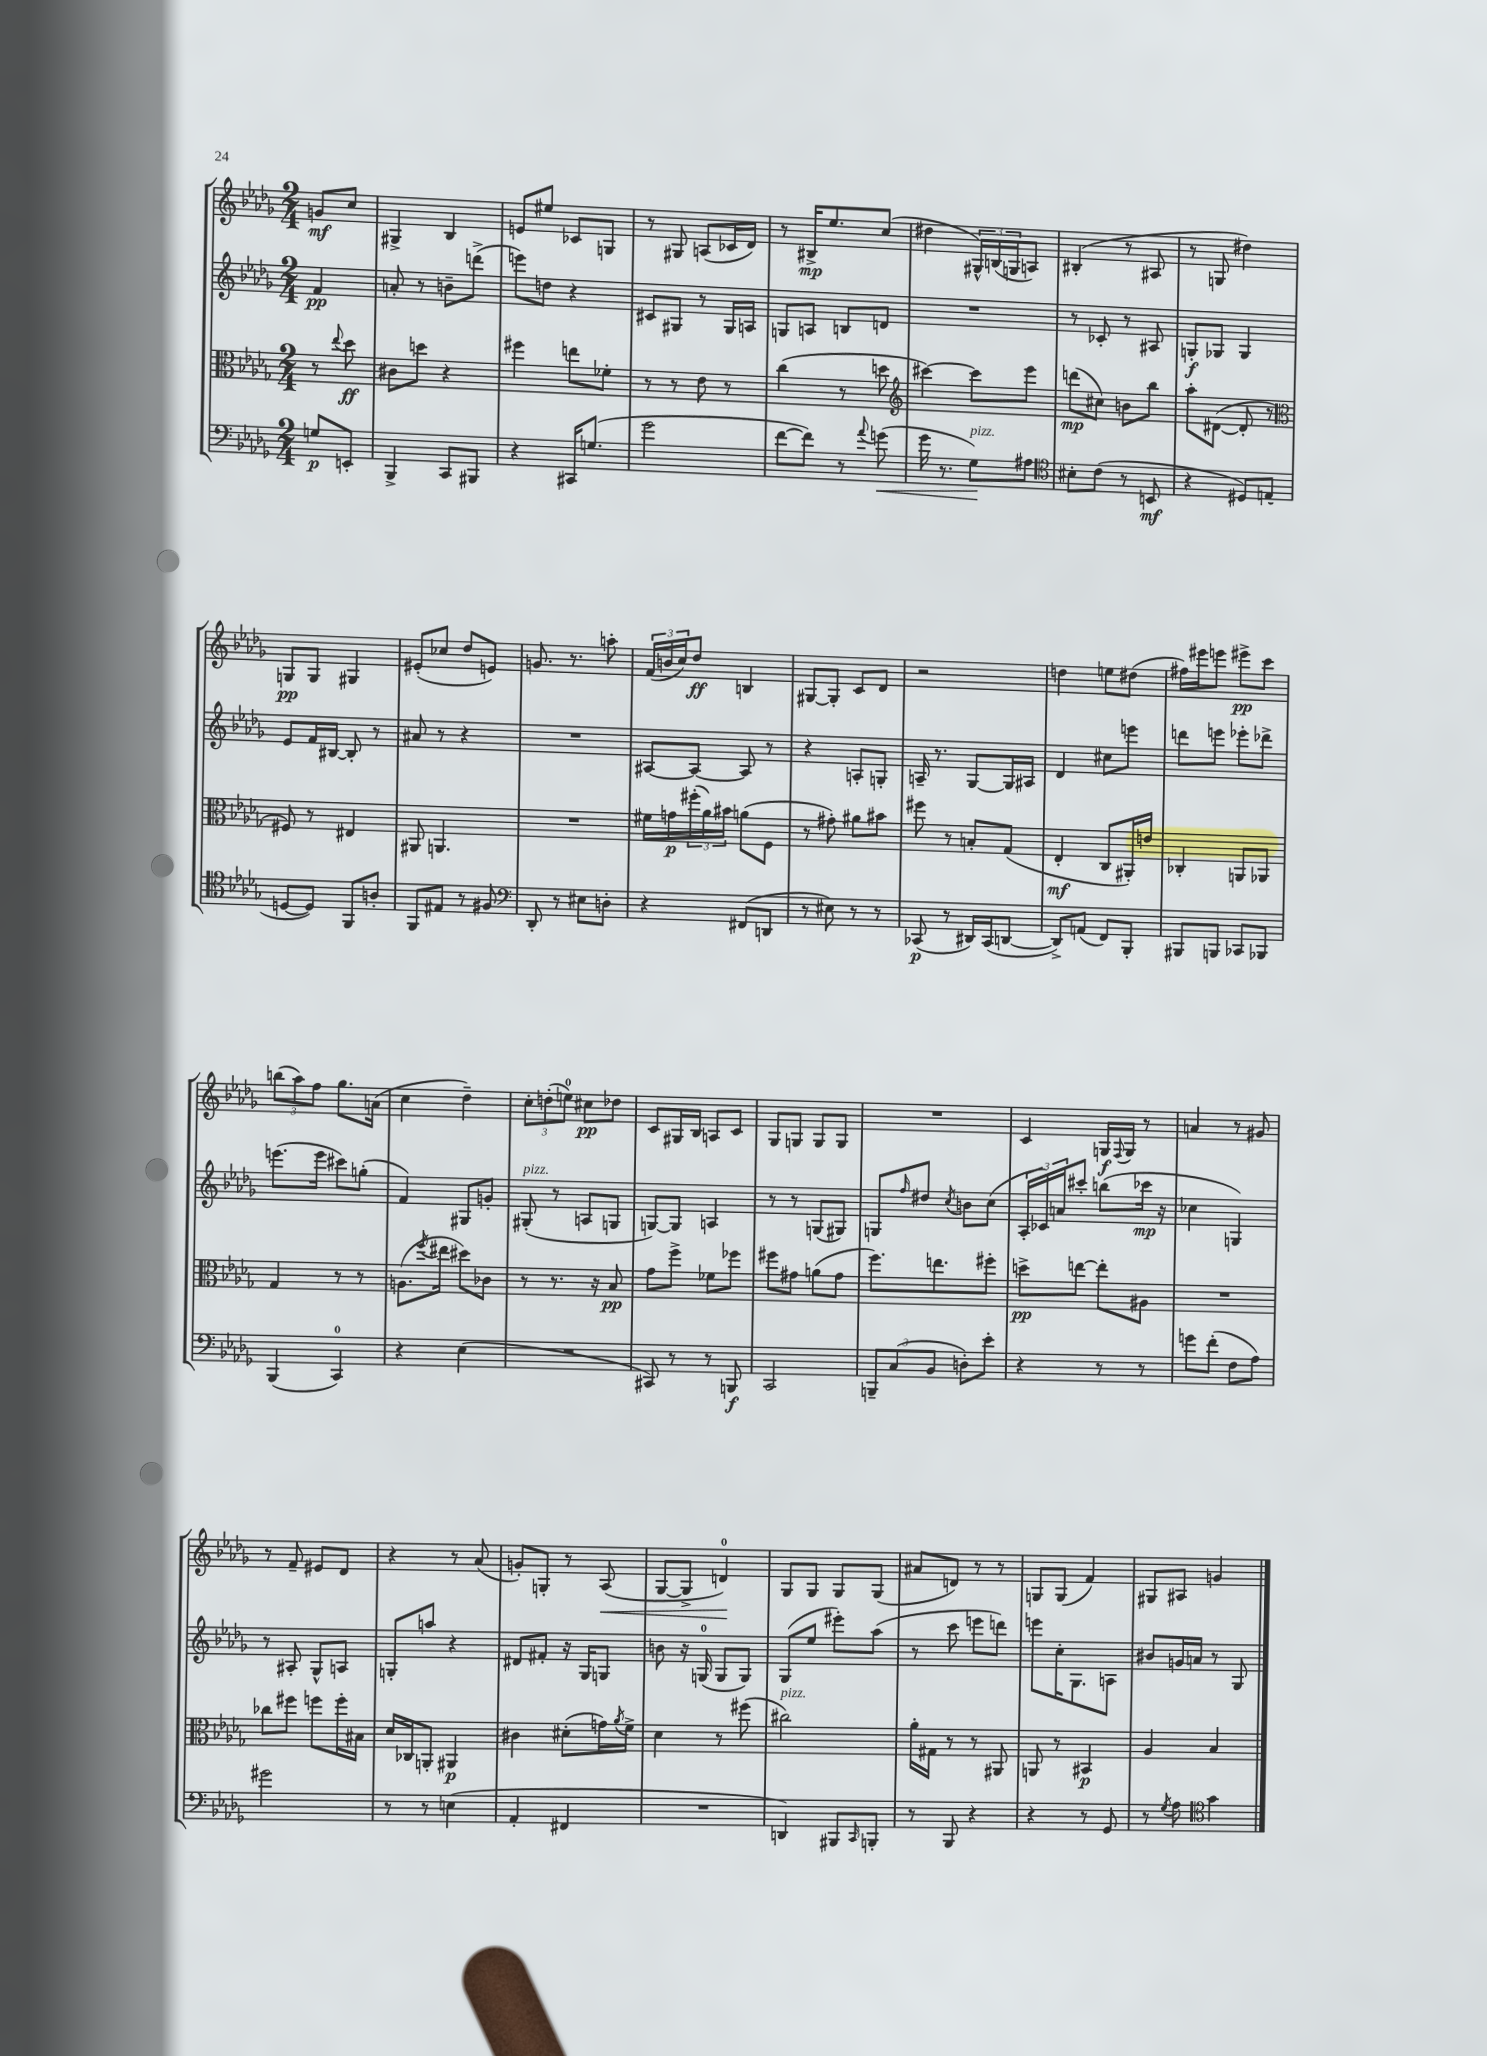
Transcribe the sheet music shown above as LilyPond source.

<<
\new StaffGroup <<
\new Staff = "s0" {
    \clef treble \key des \major \numericTimeSignature \time 2/4 \partial 4
    g'8\mf c''8 |
    gis4-> bes4 |
    e'8 eis''8 ces'8 g8 |
    r8 gis8 a8( ces'16 des'16) |
    r8 bis16->\mp ees''8. c''8( |
    dis''4 \tuplet 3/2 { gis16-^) b16( g16 } a8) |
    bis4-.( r8 ais8 |
    r8 g8 dis''4) |
    g8\pp g8 gis4 |
    eis'8-.( ces''8 des''8 e'8) |
    g'8. r8. a''8-. |
    \tuplet 3/2 { f'16( b'16 c''16) } des''8\ff b4 |
    gis8~ gis8-. c'8 des'8 |
    r2 |
    d''4 e''8 dis''8( |
    fis''16) eis'''16 e'''8 eis'''8->\pp c'''8 |
    \tuplet 3/2 { b''8( aes''8) f''8 } ges''8. a'16( |
    c''4 des''4--) |
    \tuplet 3/2 { c''8-. d''8-.( e''8-0) } cis''8\pp des''8 |
    c'8 gis16 bes16 a8 c'8 |
    ges8 g8 g8 g8 |
    R2 |
    c'4 g16\f \appoggiatura { f8 } g16 r8 |
    a'4 r8 gis'8 |
    r8 f'8-- eis'8 des'8 |
    r4 r8 aes'8( |
    g'8-.) g8-. r8 aes8\<( |
    ges8~ ges8-> d'4-0\!) |
    ges8 ges8 ges8 ges8( |
    ais'8 d'8) r8 r8 |
    g8 g8( f'4) |
    gis8 ais8 g'4 \bar "|." |
}
\new Staff = "s1" {
    \clef treble \key des \major \numericTimeSignature \time 2/4 \partial 4
    f'4\pp |
    a'8-. r8 b'8-- d'''8->( |
    e'''8) d''8 r4 |
    cis'8 gis8 r8 gis16 a16 |
    g8 a8 b8 d'8 |
    R2 |
    r8 ces'8-. r8 ais8 |
    g8-.\f ges8 ges4 |
    ees'8 f'16 bis16~ bis8-. r8 |
    ais'8 r8 r4 |
    R2 |
    ais8~ ais8~ ais8 r8 |
    r4 a8-. g8-. |
    a16-- r8. ges8~ ges16 ais16 |
    des'4 cis''8 e'''8 |
    d'''8 e'''8 ees'''8-. des'''8-> |
    e'''8.( e'''16 cis'''8) g''8-.( |
    f'4) gis8 g'8-. |
    gis8-.^\markup { \italic "pizz." }( r8 a8 g8 |
    g8~) g8 a4 |
    r8 r8 g8( gis8) |
    g8 \grace { f''16 } dis''8 \acciaccatura { c''8 } b'8 c''8( |
    \tuplet 3/2 { aes16-. ces'16) a'16 } cis'''8-. b''8( ces'''16\mp r16 |
    ces''4 g4) |
    r8 ais8-. ges8-^ a8 |
    g8-. a''8 r4 |
    dis'8 fis'8-. r16 ges16 g8 |
    b'8 r16 g16-0( g8 g8) |
    ges8( ees''8 eis'''8-.) aes''8( |
    r8 c'''8 e'''8 d'''8) |
    e'''8 c''16-. ges8. a8 |
    bis'8 g'16 a'16 r8 ges8 \bar "|." |
}
\new Staff = "s2" {
    \clef alto \key des \major \numericTimeSignature \time 2/4 \partial 4
    r8 \appoggiatura { ees''8 } des''8\ff |
    cis'8 d''8 r4 |
    fis''4 e''8 fes'8-. |
    r8 r8 ees'8 r8 |
    c''4( r8 d''8 |
    \clef treble cis'''4~) cis'''8 ees'''8 |
    d'''8\mp( cis''8) b'8 bes''8 |
    aes''8-. dis'8~( dis'8-. r8 |
    \clef alto fis8) r8 eis4 |
    ais,8 a,4. |
    R2 |
    fis'16 g'16\p \tuplet 3/2 { fis''16-.( aes'16) bis'16 } a'8( f8 |
    r8 gis'8-.) ais'8 bis'8 |
    fis''8 r8 b8-. ges8( |
    ees4-.\mf c8 ais,16-.) e'16 |
    ces4-. a,8 aes,8 |
    ges4 r8 r8 |
    a8.( \acciaccatura { f''8 } eis''16 dis''8) ces'8 |
    r8 r8. r16 bes8\pp |
    ges'8 f''8-> fes'8 fes''8 |
    fis''8 gis'8 a'8( gis'8 |
    f''8.) e''8. fis''8-. |
    d''8->\pp e''8~ e''8-. ais8 |
    R2 |
    ces''8 fis''8 f''8 f''16-. bis16 |
    des'16 ces16 a,8-. ais,4\p |
    cis'4 dis'8-.( g'16) \acciaccatura { aes'8 } f'16-> |
    des'4 r8 fis''8( |
    cis''2^\markup { \italic "pizz." }) |
    aes'16-. gis16 r8 r8 ais,8 |
    a,8 r8 bis,4\p |
    aes4 bes4 \bar "|." |
}
\new Staff = "s3" {
    \clef bass \key des \major \numericTimeSignature \time 2/4 \partial 4
    g8\p e,8-. |
    bes,,4-> c,8 bis,,8 |
    r4 cis,16 g8.( |
    ges'2 |
    f'8~ f'8) r8 \appoggiatura { aes'8 } g'8\<( |
    ges'16 r8. ges8\!^\markup { \italic "pizz." }) ais8 |
    \clef tenor bis8-. c'8( r8 b,8\mf |
    r4 dis8) e8( |
    d8~ d8) f,8 a8-. |
    f,8 eis8 r8 fis8 |
    \clef bass des,8-. r8 eis8 d8-. |
    r4 fis,8( d,8 |
    r8 eis8) r8 r8 |
    ces,8\p( r8 dis,16) ces,16( d,8~ |
    d,8->) a,8( f,8) bes,,8-. |
    bis,,8 b,,8 ces,8 bes,,8 |
    bes,,4( c,4-0) |
    r4 ees4( |
    R2 |
    cis,8) r8 r8 b,,8\f |
    c,2 |
    \tuplet 3/2 { b,,8-- c8( bes,8 } d8-.) ees'8-. |
    r4 r8 r8 |
    g'8 f'8-.( f8 aes8) |
    gis'2 |
    r8 r8 e4( |
    aes,4-. fis,4 |
    R2 |
    d,4) bis,,8 \grace { c,16 } b,,8-. |
    r8 bes,,8 r4 |
    r4 r8 ges,8 |
    r8 \acciaccatura { ges8 } aes8 \clef tenor ges'4 \bar "|." |
}
>>
>>
\layout { \context { \Score \remove "Bar_number_engraver" } }
